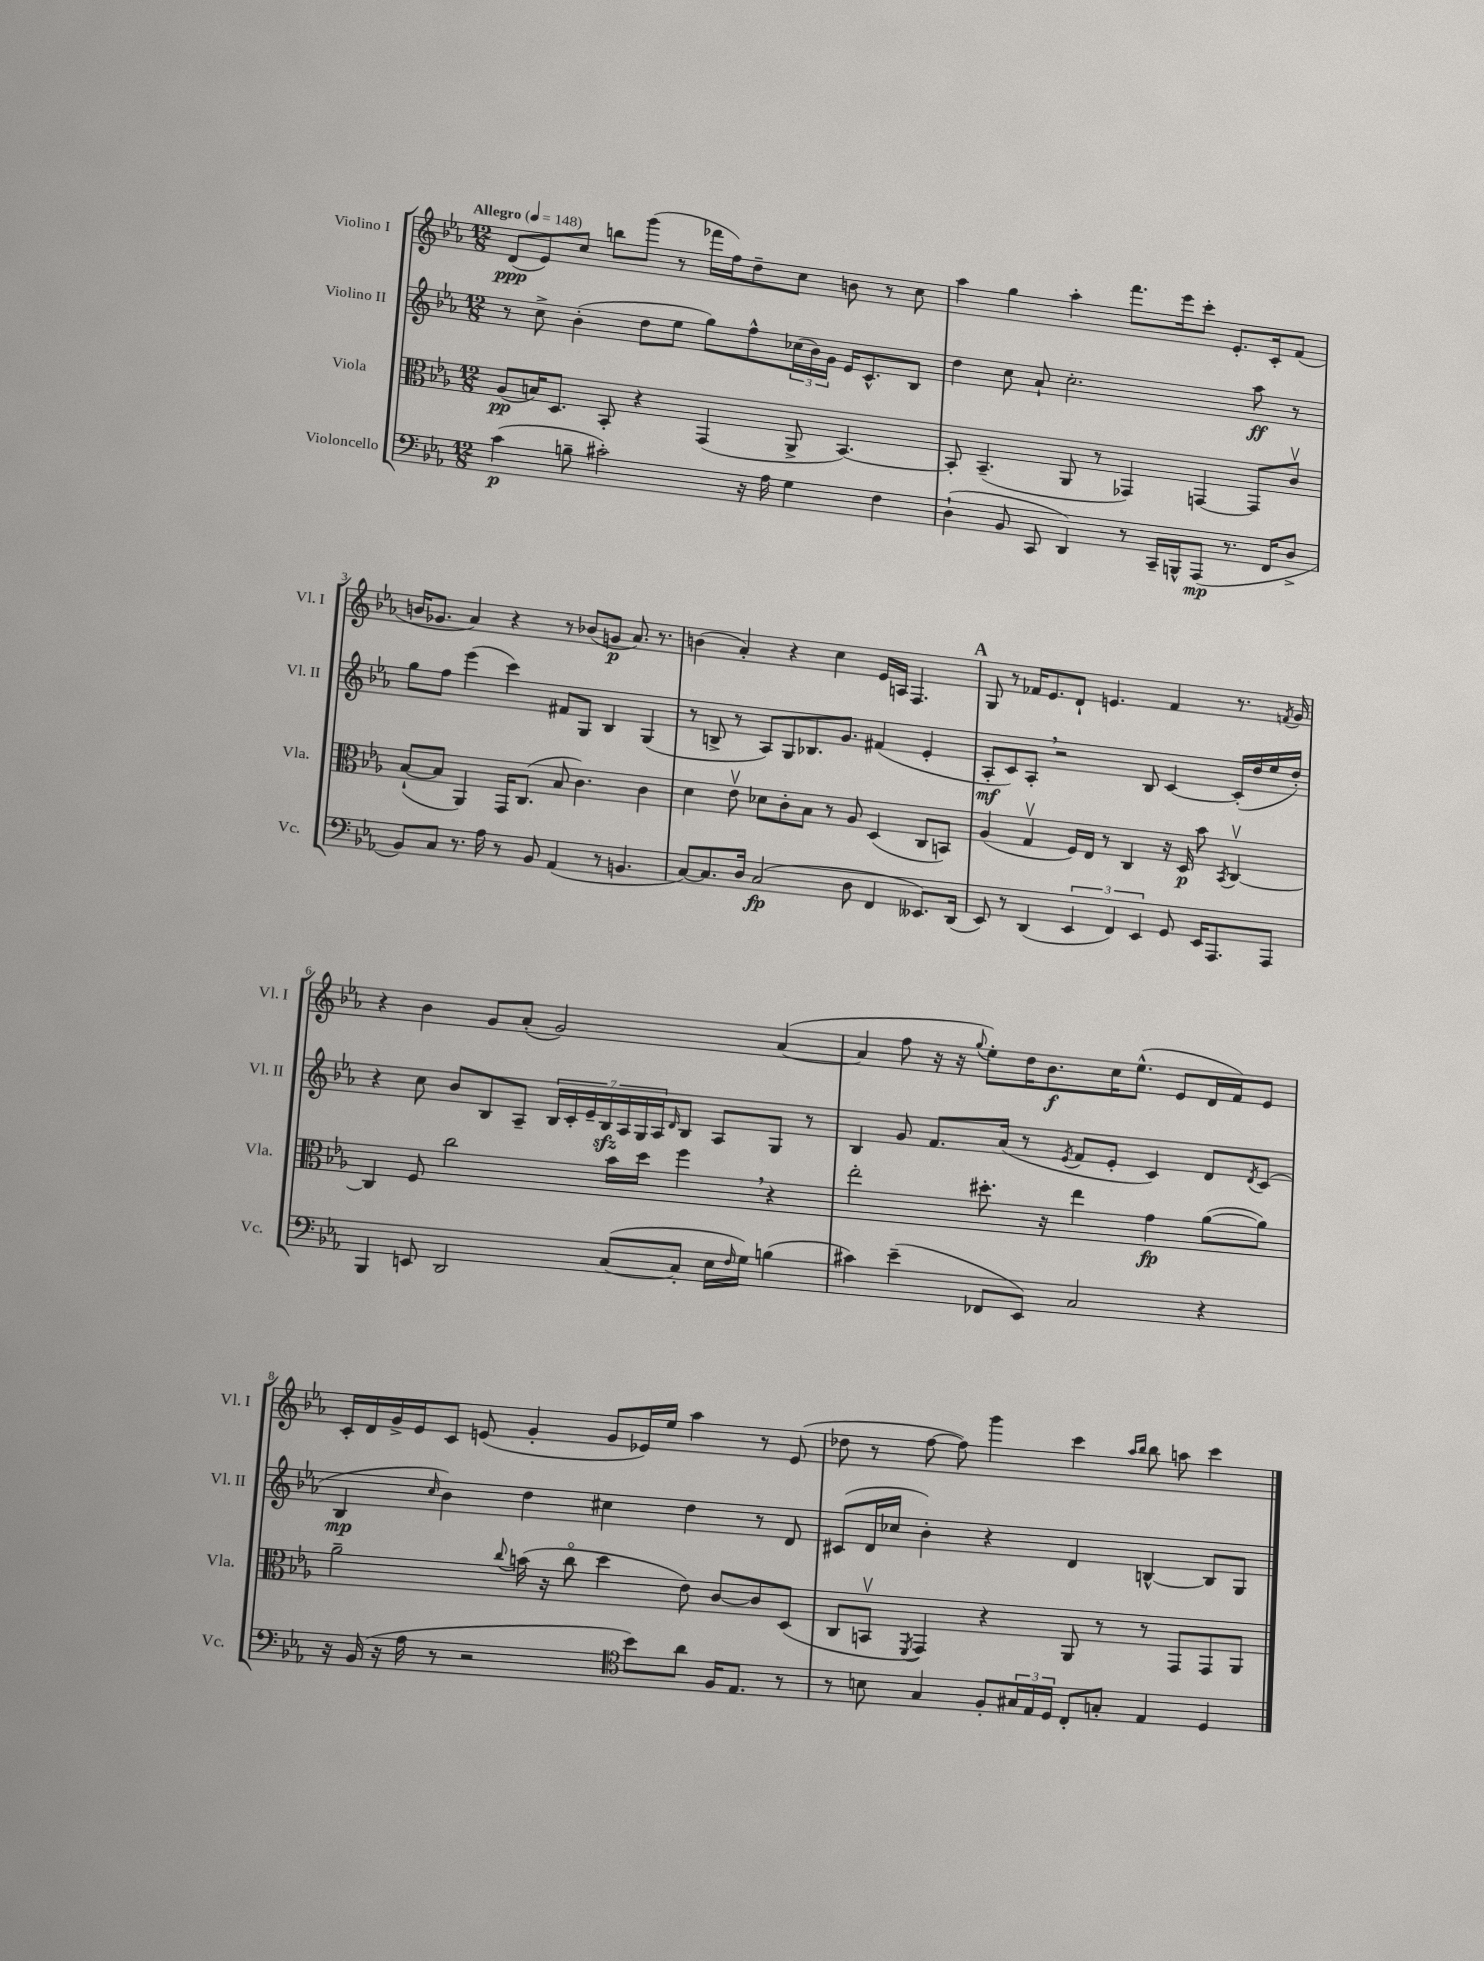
<<
\new StaffGroup <<
\new Staff = "s0" \with { instrumentName = "Violino I" shortInstrumentName = "Vl. I" } {
    \clef treble \key ees \major \numericTimeSignature \time 12/8 \tempo "Allegro" 4 = 148
    d'8\ppp( ees'8) c''8 b''8 g'''8( r8 fes'''16 f''16) d''8-- c''8 b'8 r8 c''8 |
    aes''4 g''4 aes''4-. f'''8. ees'''16 c'''8-. ees'8.-. c'16-. f'8( |
    b'16 ges'8. aes'4) r4 r8 bes'8( g'8\p aes'8.) r8. |
    b'4( aes'4-.) r4 c''4 ees'16 a16 f4. |
    \mark \markup { \bold "A" } g8 r8 fes'16 ees'8. d'8-! e'4. fes'4 r8. \acciaccatura { f'8 } g'16 |
    r4 bes'4 g'8 aes'8-.( g'2) aes'4~( |
    aes'4 f''8 r16 r16 \appoggiatura { g''8 } ees''8-.) d''16 bes'8.\f c''16 ees''8.-^( ees'8 d'16 f'16) ees'8 |
    c'16-. d'16 g'16-> ees'16 c'8 e'8( g'4-. g'8 ees'16) ees''16 aes''4 r8 ees'8( |
    des''8 r8 f''8~ f''8) g'''4 c'''4 \grace { aes''16 bes''16 } bes''8 a''8 c'''4 \bar "|." |
}
\new Staff = "s1" \with { instrumentName = "Violino II" shortInstrumentName = "Vl. II" } {
    \clef treble \key ees \major \numericTimeSignature \time 12/8
    r8 c''8-> bes'4-.( d''8 ees''8 g''8) f''8-^ \tuplet 3/2 { ces''16( bes'16) g'16 } ees'16 c'8.-^ bes8 |
    d''4 c''8 aes'8-! c''2.-. aes''8\ff r8 |
    g''8 f''8 ees'''4( c'''4) fis'8 g8 bes4 g4( |
    r8 b8-> r8 aes8) g8 bes8. g'8. fis'4( ees'4-. |
    \mark \markup { \bold "A" } aes8-.\mf c'8) aes8-. \breathe r2 bes8 c'4~ c'16-.( d''16 ees''16 d''16-.) |
    r4 c''8 bes'8 bes8 aes8-- \tuplet 7/4 { bes16 c'16-. ees'16-- bes16\sfz aes16 g16 aes16 } \grace { d'16 } bes8 aes8 g8 r8 |
    bes4 g'8 f'8. aes'16( r8 \acciaccatura { ees'8 } f'8 ees'8-. c'4) d'8 \acciaccatura { d'8 } c'8( |
    bes4\mp \grace { c''16 } bes'4) d''4 cis''4 d''4 r8 d'8 |
    cis'8( d'16 ces''16 bes'4-.) r4 d'4 b4~-^ b8 g8 \bar "|." |
}
\new Staff = "s2" \with { instrumentName = "Viola" shortInstrumentName = "Vla." } {
    \clef alto \key ees \major \numericTimeSignature \time 12/8
    aes8\pp( b16) d8. bes,8-. r4 g,4( aes,8-> bes,4.~) |
    bes,8-. bes,4.--( aes,8 r8 ges,4) g,4~ g,8 c'8\upbow |
    bes8~-!( bes8 aes,4) g,16 c8.( bes8 c'4.) c'4 |
    d'4 ees'8\upbow des'8 c'8-. bes8 r8 aes8 d4( c8 b,8) |
    \mark \markup { \bold "A" } aes4( g4\upbow f16) ees16 r8 c4 r16 d16\p bes'8 \acciaccatura { bes,8 } c4~\upbow |
    c4 f8 c''2 bes'16 d''16 f''4 \breathe r4 |
    ees''2-. dis''8.-. r16 ees''4 g'4\fp aes'8~( aes'8) |
    aes'2-- \appoggiatura { c''8 } b'16( r16 c''8\flageolet d''4 ees'8) c'8~ c'8 d8( |
    c8 b,8\upbow \acciaccatura { f,8 } g,4) r4 aes,8 r8 r8 g,8 g,8 aes,8 \bar "|." |
}
\new Staff = "s3" \with { instrumentName = "Violoncello" shortInstrumentName = "Vc." } {
    \clef bass \key ees \major \numericTimeSignature \time 12/8
    c'4\p( b8-- cis'2-.) r16 aes16 g4 f4 |
    d4-!( bes,8 c,8 d,4) r8 c,16-- b,,16-^ aes,,8\mp( r8. f,16 d8-> |
    bes,8) c8 r8. aes16 r8 bes,8 aes,4( r8 b,4. |
    c8~) c8. d16 c2\fp( d8 f,4 eeses,8.) d,16( |
    \mark \markup { \bold "A" } ees,8) r8 d,4( \tuplet 3/2 { ees,4 f,4) ees,4 } g,8 ees,16 aes,,8. aes,,8 |
    bes,,4 e,8 d,2 c8~( c8-. ees16 \grace { f16 } g16) b4( |
    cis'4) ees'4--( fes,8 ees,8) c2 r4 |
    r16 bes,16( r16 aes16 r8 r2 \clef tenor bes'8) aes'8 f16 ees8. r8 |
    r8 b8 g4 f8-. \tuplet 3/2 { gis16 ees16 d16 } c8-. g8-. ees4 d4 \bar "|." |
}
>>
>>
